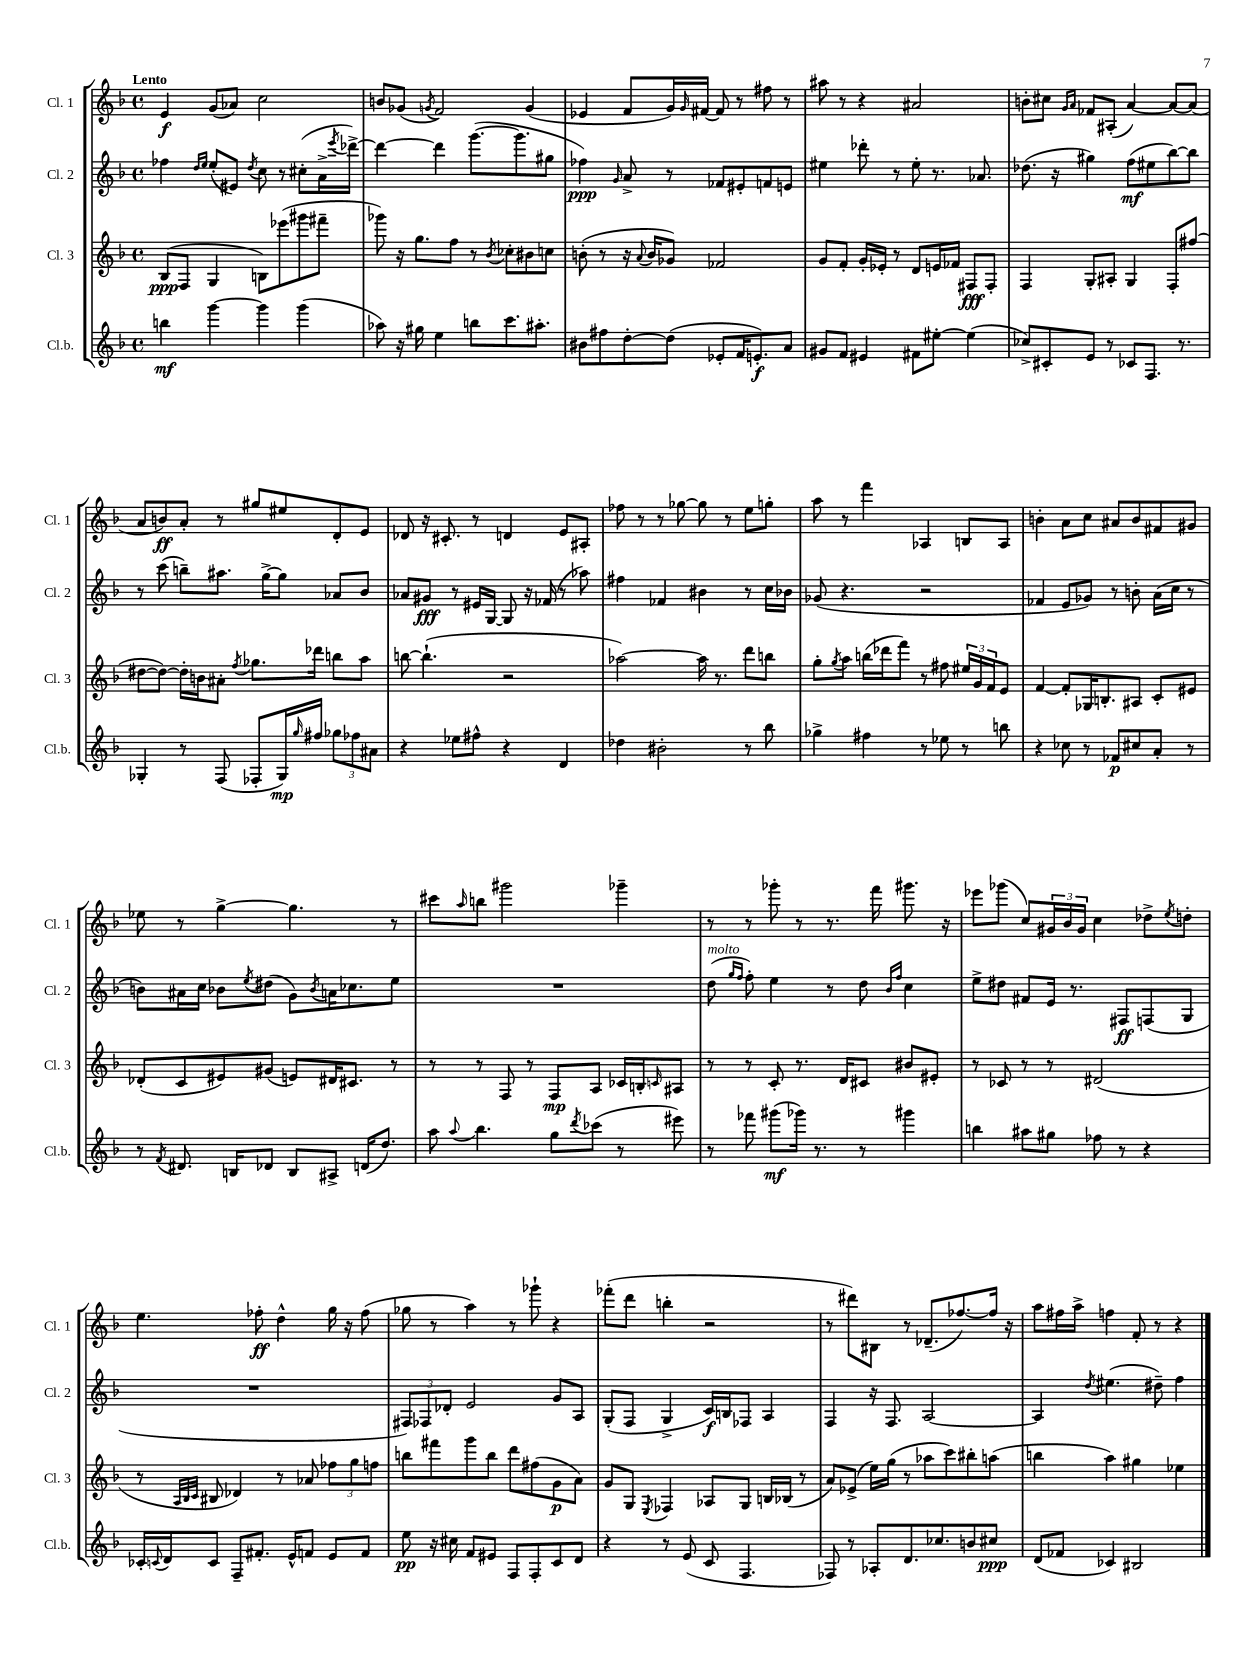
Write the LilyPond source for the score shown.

<<
\new StaffGroup <<
\new Staff = "s0" \with { instrumentName = "Cl. 1" shortInstrumentName = "Cl. 1" } {
    \clef treble \key f \major \defaultTimeSignature \time 4/4 \tempo "Lento"
    e'4\f g'8( aes'8) c''2 |
    b'8 ges'8( \acciaccatura { g'8 } f'2) g'4( |
    ees'4 f'8 g'16) \grace { g'16 } fis'16~ fis'8 r8 fis''8 r8 |
    ais''8 r8 r4 ais'2 |
    b'8-. cis''8 \grace { g'16 a'16 } fes'8 ais8-.( a'4~) a'8~ a'8( |
    a'8 b'8\ff) a'8-. r8 gis''8 eis''8 d'8-. e'8 |
    des'8 r16 cis'8.-. r8 d'4 e'8 ais8-. |
    fes''8 r8 r8 ges''8~ ges''8 r8 e''8 g''8-. |
    a''8 r8 f'''4 aes4 b8 aes8 |
    b'4-. a'8 c''8 ais'8 b'8 fis'8 gis'8 |
    ees''8 r8 g''4~-> g''4. r8 |
    cis'''8 \grace { a''16 } b''8 gis'''2 ges'''4-- |
    r8 r8 ges'''8-. r8 r8. f'''16 gis'''8. r16 |
    ees'''8 ges'''8( c''8) \tuplet 3/2 { gis'16 bes'16 gis'16 } c''4 des''8-> \acciaccatura { e''8 } d''8-. |
    e''4. fes''8-.\ff d''4-^ g''16 r16 fes''8( |
    ges''8 r8 a''4) r8 ges'''8-! r4 |
    fes'''8-.( d'''8 b''4-. r2 |
    r8 dis'''8) bis8 r8 des'8.--( fes''8.~) fes''16 r16 |
    a''8 fis''16 a''16-> f''4 f'8-. r8 r4 \bar "|." |
}
\new Staff = "s1" \with { instrumentName = "Cl. 2" shortInstrumentName = "Cl. 2" } {
    \clef treble \key f \major \defaultTimeSignature \time 4/4
    fes''4 \grace { d''16 e''16 } e''8-.( eis'8) \acciaccatura { d''8 } c''8 r8 cis''8-.( a'16-> \acciaccatura { e'''8 } des'''16~->) |
    des'''4~ des'''4 g'''8.~( g'''8. gis''8 |
    fes''4\ppp) \grace { g'16 } a'8-> r8 fes'8 eis'8-. f'8 e'8 |
    eis''4 des'''8-. r8 eis''8-. r8. aes'8. |
    des''8.( r16 gis''4) f''8\mf( eis''8 bes''8~) bes''8 |
    r8 c'''8( b''8--) ais''8. g''16~-> g''8 aes'8 bes'8 |
    aes'8 gis'8\fff r8 eis'16 g16~ g8 r16 fes'16( r8 aes''8) |
    fis''4 fes'4 bis'4 r8 c''16 bes'16 |
    ges'8( r4. r2 |
    fes'4 e'8 ges'8) r8 b'8-. a'16( c''16 r8 |
    b'8) ais'16 c''16 bes'8 \acciaccatura { e''8 } dis''8( g'8) \acciaccatura { bes'8 } a'16 ces''8. e''8 |
    R1 |
    d''8^\markup { \italic "molto" }( \grace { g''16 f''16 } f''8-.) e''4 r8 d''8 \grace { bes'16 f''16 } c''4 |
    e''8-> dis''8 fis'8 e'16 r8. fis8\ff f8( g8 |
    R1 |
    \tuplet 3/2 { fis8) fes8 des'8-. } e'2 g'8 a8 |
    g8-.( f8 g4-> c'16\f) b16 fes8 a4 |
    f4 r16 f8. a2~ |
    a4 \acciaccatura { d''8 } eis''4.( dis''8--) f''4 \bar "|." |
}
\new Staff = "s2" \with { instrumentName = "Cl. 3" shortInstrumentName = "Cl. 3" } {
    \clef treble \key f \major \defaultTimeSignature \time 4/4
    bes8\ppp( f8 g4 b8) ees'''8( gis'''8 fis'''8-- |
    ges'''8) r16 g''8. f''8 r8 \acciaccatura { bes'8 } ces''8-. bis'8 c''8 |
    b'8-.( r8 r16 \appoggiatura { a'8 } b'16 ges'8) fes'2 |
    g'8 f'8-. g'16-. ees'16-. r8 d'8 e'16 fes'16 fis8\fff fis8-. |
    f4 g8-. ais8-. g4 f8-. fis''8( |
    dis''8~ dis''8~) dis''16-. b'16 ais'8-. \acciaccatura { f''8 } ges''8. des'''16 b''8 a''8 |
    b''8~ b''4.-!( r2 |
    aes''2~) aes''16 r8. d'''8 b''8 |
    g''8-. \acciaccatura { g''8 } a''8 b''16( des'''16 f'''8) r8 fis''8 \tuplet 3/2 { eis''16 g'16 f'16 } e'8 |
    f'4~ f'8-. ges16 b8.-. ais8 c'8-. eis'8 |
    des'8-.( c'8 eis'8) gis'8( e'8) dis'16 cis'8. r8 |
    r8 r8 f8 r8 f8\mp a8 ces'16 b16-. \grace { c'16 } ais8 |
    r8 r8 c'8-. r8. d'16 cis'8 bis'8 eis'8-. |
    r8 ces'8 r8 r8 dis'2( |
    r8 \grace { a32 bes32 c'32 } bis8 des'4) r8 aes'8 \tuplet 3/2 { fes''8 g''8 f''8 } |
    b''8 fis'''8 g'''8 b''8 d'''8 fis''8( g'8\p a'8) |
    g'8 g8 \acciaccatura { e8 } fes4 aes8 g8 b16 bes16( r8 |
    a'8) ees'8->( e''16) g''16( r8 aes''8 c'''8) bis''8-. a''8( |
    b''4 a''4) gis''4 ees''4 \bar "|." |
}
\new Staff = "s3" \with { instrumentName = "Cl.b." shortInstrumentName = "Cl.b." } {
    \clef treble \key f \major \defaultTimeSignature \time 4/4
    b''4\mf g'''4~ g'''4 g'''4( |
    aes''8) r16 gis''16 e''4 b''8 c'''8. ais''8.-. |
    bis'8 fis''8 d''8~-. d''8( ees'8-. f'16 e'8.-.\f) a'8 |
    gis'8 f'8 eis'4 fis'8 eis''8~-. eis''4( |
    ces''8->) cis'8-. e'8 r8 ces'8 f8. r8. |
    ges4-. r8 f8( fes8-. ges16\mp) \grace { g''16 } fis''16 \tuplet 3/2 { ges''8 fes''8 ais'8 } |
    r4 ees''8 fis''8-^ r4 d'4 |
    des''4 bis'2-. r8 bes''8 |
    ges''4-> fis''4 r8 ees''8 r8 b''8 |
    r4 ces''8 r8 fes'8\p cis''8 a'8-. r8 |
    r8 \acciaccatura { f'8 } dis'8. b16 des'8 b8 ais8-> d'16( d''8.) |
    a''8 \appoggiatura { a''8 } bes''4. g''8 \acciaccatura { d'''8 } ces'''8( r8 eis'''8) |
    r8 fes'''8 gis'''8\mf( ges'''16) r8. r8 gis'''4 |
    b''4 ais''8 gis''8 fes''8 r8 r4 |
    ces'16-. \appoggiatura { c'8 } d'16 c'8 f8-- fis'8.-. e'16-^ f'8 e'8 f'8 |
    e''8\pp r16 cis''16 f'8 eis'8 f8 f8-. c'8 d'8 |
    r4 r8 e'8( c'8 f4. |
    fes8) r8 aes8-. d'8. ces''8. b'8 cis''8\ppp |
    d'8( fes'8 ces'4) bis2 \bar "|." |
}
>>
>>
\layout { \context { \Score \remove "Bar_number_engraver" } }
